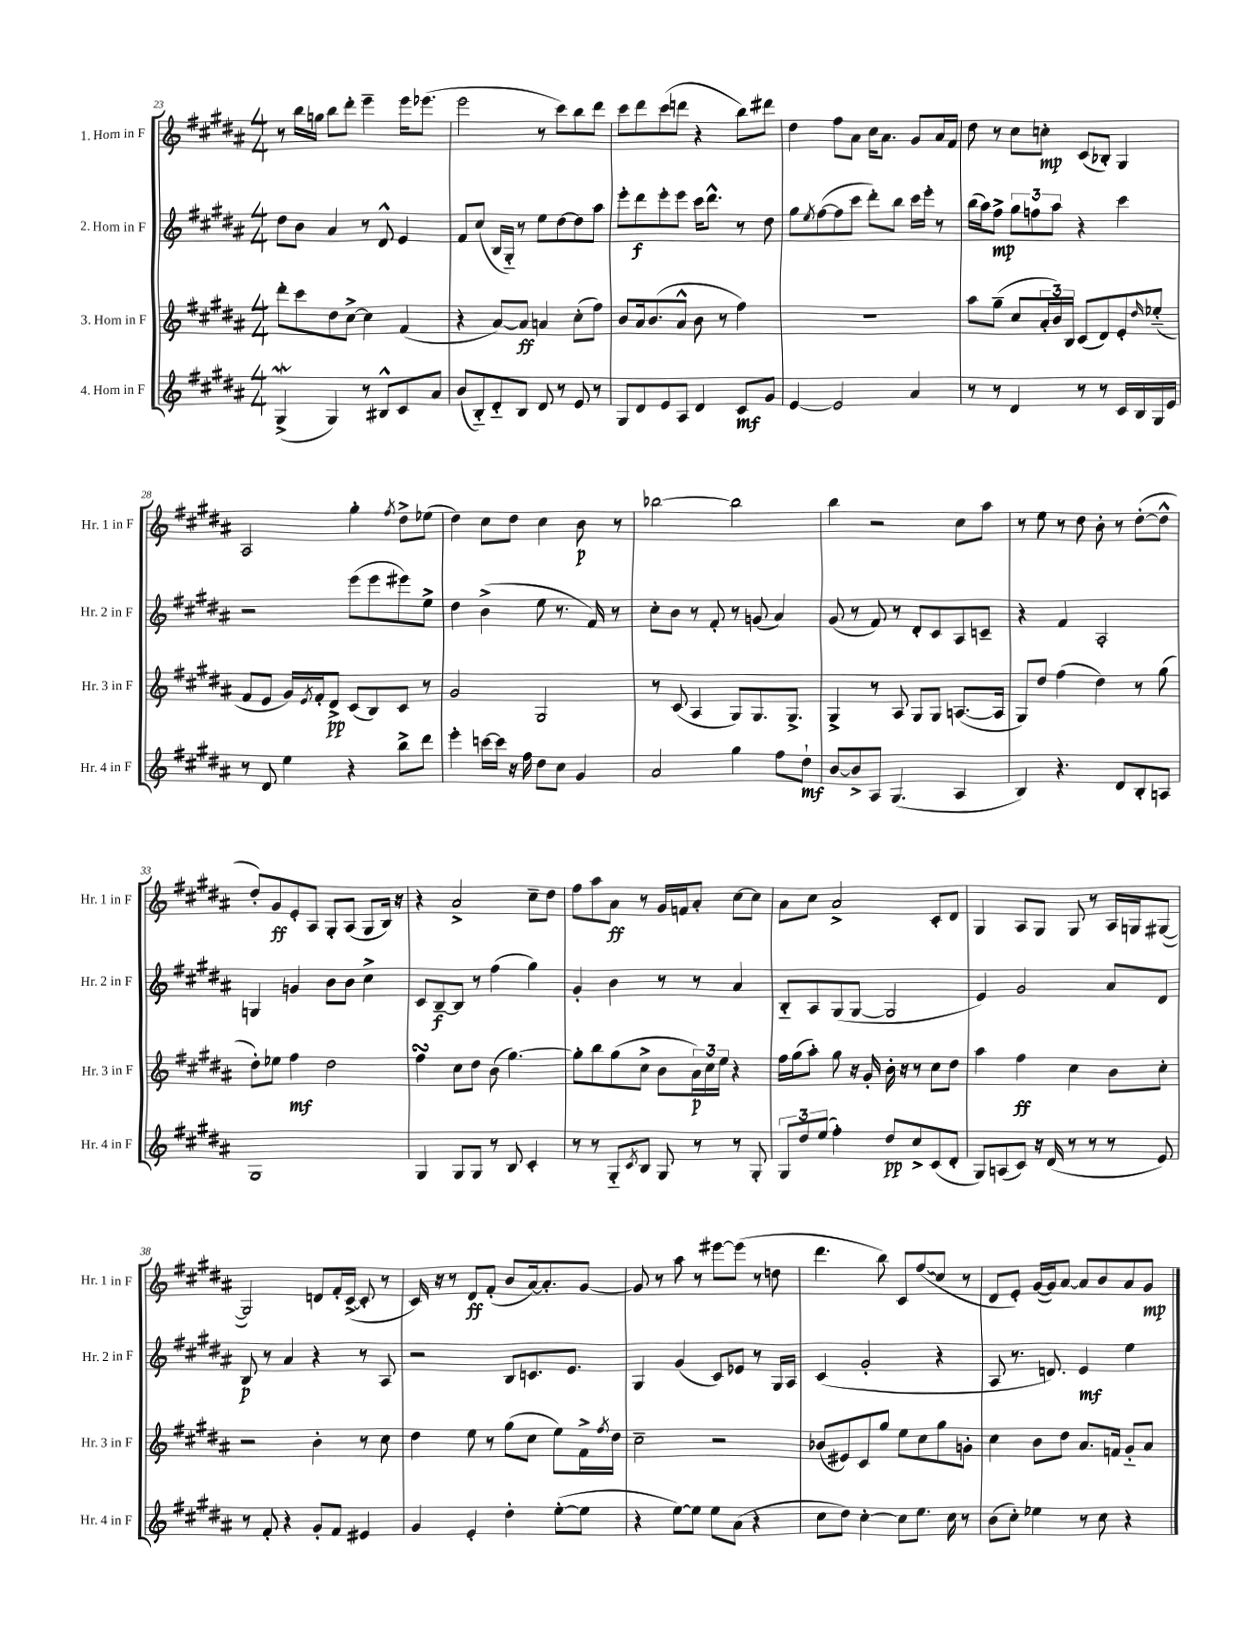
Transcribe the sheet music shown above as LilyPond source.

<<
\new StaffGroup <<
\new Staff = "s0" \with { instrumentName = "1. Horn in F" shortInstrumentName = "Hr. 1 in F" } {
    \clef treble \key b \major \numericTimeSignature \time 4/4
    r8 b''16 g''16 b''8 dis'''8-. e'''4-- e'''16 ees'''8.( |
    e'''2 r8 cis'''8) b''8 dis'''8 |
    cis'''8 dis'''8 cis'''8( d'''8 r4 b''8) dis'''8 |
    dis''4 fis''8 ais'8 cis''16 ais'8. gis'8 ais'16 fis'16 |
    dis''8 r8 cis''8 c''8-.\mp cis'8( bes8-.) gis4 |
    ais2 gis''4-. \acciaccatura { fis''8 } dis''8-> ees''8( |
    dis''4) cis''8 dis''8 cis''4 b'8\p r8 |
    bes''2~ bes''2 |
    b''4 r2 cis''8 ais''8 |
    r8 e''8 r8 dis''8 b'8-. r8 dis''8~-.( dis''8-^ |
    dis''8-.) gis'8\ff e'8-. ais8 gis8-. ais8( gis8 b16) r16 |
    r4 ais'2-> cis''8-- dis''8 |
    fis''8 ais''8 ais'8\ff r8 gis'16 f'16 ais'8-. cis''8~ cis''8 |
    ais'8 cis''8 ais'2-> cis'8-. dis'8 |
    gis4 ais8 gis8 gis8 r8 ais16 g16 gis8~( |
    gis2) d'8 fis'16-. cis'16~->( cis'8-. r8 |
    cis'16) r16 r8 dis'8\ff fis'8-.( b'8 ais'16~) ais'8.-. gis'8~ |
    gis'8 r8 ais''8 r8 eis'''8~ eis'''8( r8 d''8 |
    dis'''4. b''8) cis'8 \once \override Glissando.style = #'zigzag fis''8\glissando( cis''8 r8 |
    dis'8 e'8-.) gis'16~( gis'16) ais'8~ ais'8 b'8 ais'8 gis'8\mp \bar "|." |
}
\new Staff = "s1" \with { instrumentName = "2. Horn in F" shortInstrumentName = "Hr. 2 in F" } {
    \clef treble \key b \major \numericTimeSignature \time 4/4
    dis''8 b'8 ais'4 r8 dis'8-^ e'4 |
    fis'8 cis''8( b16 gis16-_) r8 e''8 dis''8~ dis''8 ais''8 |
    e'''8-. dis'''8\f e'''8-. e'''8 cis'''16 dis'''8.-^ r8 dis''8 |
    gis''8 \acciaccatura { e''8 } fis''8~( fis''8 cis'''8 dis'''8-.) b''8 cis'''16 e'''16-. r8 |
    b''16( ais''16) fis''8->\mp \tuplet 3/2 { gis''8 f''8 ais''8 } r4 cis'''4 |
    r2 e'''8( e'''8 eis'''8) e''8-> |
    dis''4 b'4->( e''8 r8. fis'16) r8 |
    cis''8-. b'8 r8 fis'8-. r8 g'8( ais'4) |
    gis'8( r8 fis'8) r8 dis'8-. cis'8 ais8 c'8-- |
    r4 fis'4 ais2-. |
    g4 g'4 b'8 b'8 cis''4-> |
    cis'8 b8~--\f b8 r8 fis''4( gis''4) |
    gis'4-. b'4 r8 r8 ais'4 |
    b8-_ ais8 gis8( gis8~ gis2 |
    e'4) gis'2 ais'8 dis'8 |
    b8\p r8 ais'4 r4 r8 ais8 |
    r2 b8 c'8. e'8. |
    gis4 gis'4( cis'8) ees'8 r8 gis16 ais16 |
    cis'4( gis'2-. r4 |
    ais8 r8. d'8.) e'4\mf e''4 \bar "|." |
}
\new Staff = "s2" \with { instrumentName = "3. Horn in F" shortInstrumentName = "Hr. 3 in F" } {
    \clef treble \key b \major \numericTimeSignature \time 4/4
    dis'''8-. cis'''8 dis''8 cis''8~-> cis''4 fis'4( |
    r4 ais'8~) ais'8\ff a'4 cis''8-.( fis''8) |
    b'8 ais'16 b'8.( ais'8-^ b'8 r8 fis''4) |
    R1 |
    ais''8 gis''8--( cis''8 \tuplet 3/2 { ais'16-. b'16) b16 } cis'8( dis'8) e'8-. \grace { dis''16 } ees''8-_( |
    fis'8 e'8 gis'16) \acciaccatura { e'8 } fis'16-. dis'8->\pp cis'8( b8) cis'8 r8 |
    gis'2 gis2 |
    r8 cis'8( ais4 gis8) gis8. gis8.-> |
    gis4-> r8 ais8 gis8 gis8 a8.~( a16 |
    gis8) dis''8 fis''4( dis''4) r8 gis''8( |
    dis''8-.) ees''8 fis''4\mf dis''2 |
    fis''4\turn cis''8 dis''8 b'8( gis''4.~) |
    gis''8-. b''8 gis''8( cis''8-> b'8 \tuplet 3/2 { ais'16\p) cis''16 e''16 } r4 |
    fis''16 gis''16( ais''8-.) gis''8 r16 gis'16-. b'16-. r16 r8 cis''8 dis''8 |
    ais''4 fis''4\ff cis''4 b'8 cis''8-. |
    r2 b'4-. r8 cis''8 |
    dis''4 e''8 r8 gis''8( cis''8 e''8) fis'16-> \acciaccatura { fis''8 } dis''16 |
    cis''2-- r2 |
    bes'8( eis'8) cis'8 gis''8 e''8 cis''8 gis''8 g'8-. |
    cis''4 b'8 dis''8 ais'8. f'16 gis'8-_ ais'8 \bar "|." |
}
\new Staff = "s3" \with { instrumentName = "4. Horn in F" shortInstrumentName = "Hr. 4 in F" } {
    \clef treble \key b \major \numericTimeSignature \time 4/4
    gis4->\mordent( gis4) r8 bis8-^ cis'8 ais'8 |
    b'8( b8-_) dis'8-_ b8 dis'8 r8 e'8 r8 |
    gis8 dis'8 e'8 ais8 dis'4 cis'8\mf gis'8 |
    e'4~ e'2 ais'4 |
    r8 r8 dis'4 r8 r8 cis'16 b16 gis16 e'16 |
    r8 dis'8 e''4 r4 b''8-> dis'''8 |
    e'''4-. c'''16~ c'''16 r16 fis''16 dis''8 cis''8 gis'4 |
    ais'2 gis''4 fis''8 dis''8-!\mf |
    b'8~ b'8-> ais8 gis4.( ais4 |
    b4) r4. dis'8 b8-. a8 |
    gis1 |
    gis4 gis8 gis8 r8 b8 cis'4-. |
    r8 r8 gis8-_ \acciaccatura { cis'8 } b8 gis8 r8 r8 gis8-. |
    \tuplet 3/2 { gis8 dis''8 e''8( } fis''4-.) dis''8\pp cis''8-> cis'8( dis'8-. |
    gis8) a8( cis'8) r16 dis'16( r8 r8 r8 e'8) |
    r8 fis'8-. r4 gis'8-. fis'8 eis'4 |
    gis'4 e'4-. dis''4-. e''8~-.( e''8 |
    r4 e''8~) e''8 e''8 ais'8( r4 |
    cis''8 dis''8) cis''4~-. cis''8 e''8. cis''16 r8 |
    b'8( cis''8-.) ees''4 r8 cis''8 r4 \bar "|." |
}
>>
>>
\layout { \context { \Score currentBarNumber = #23 } }
